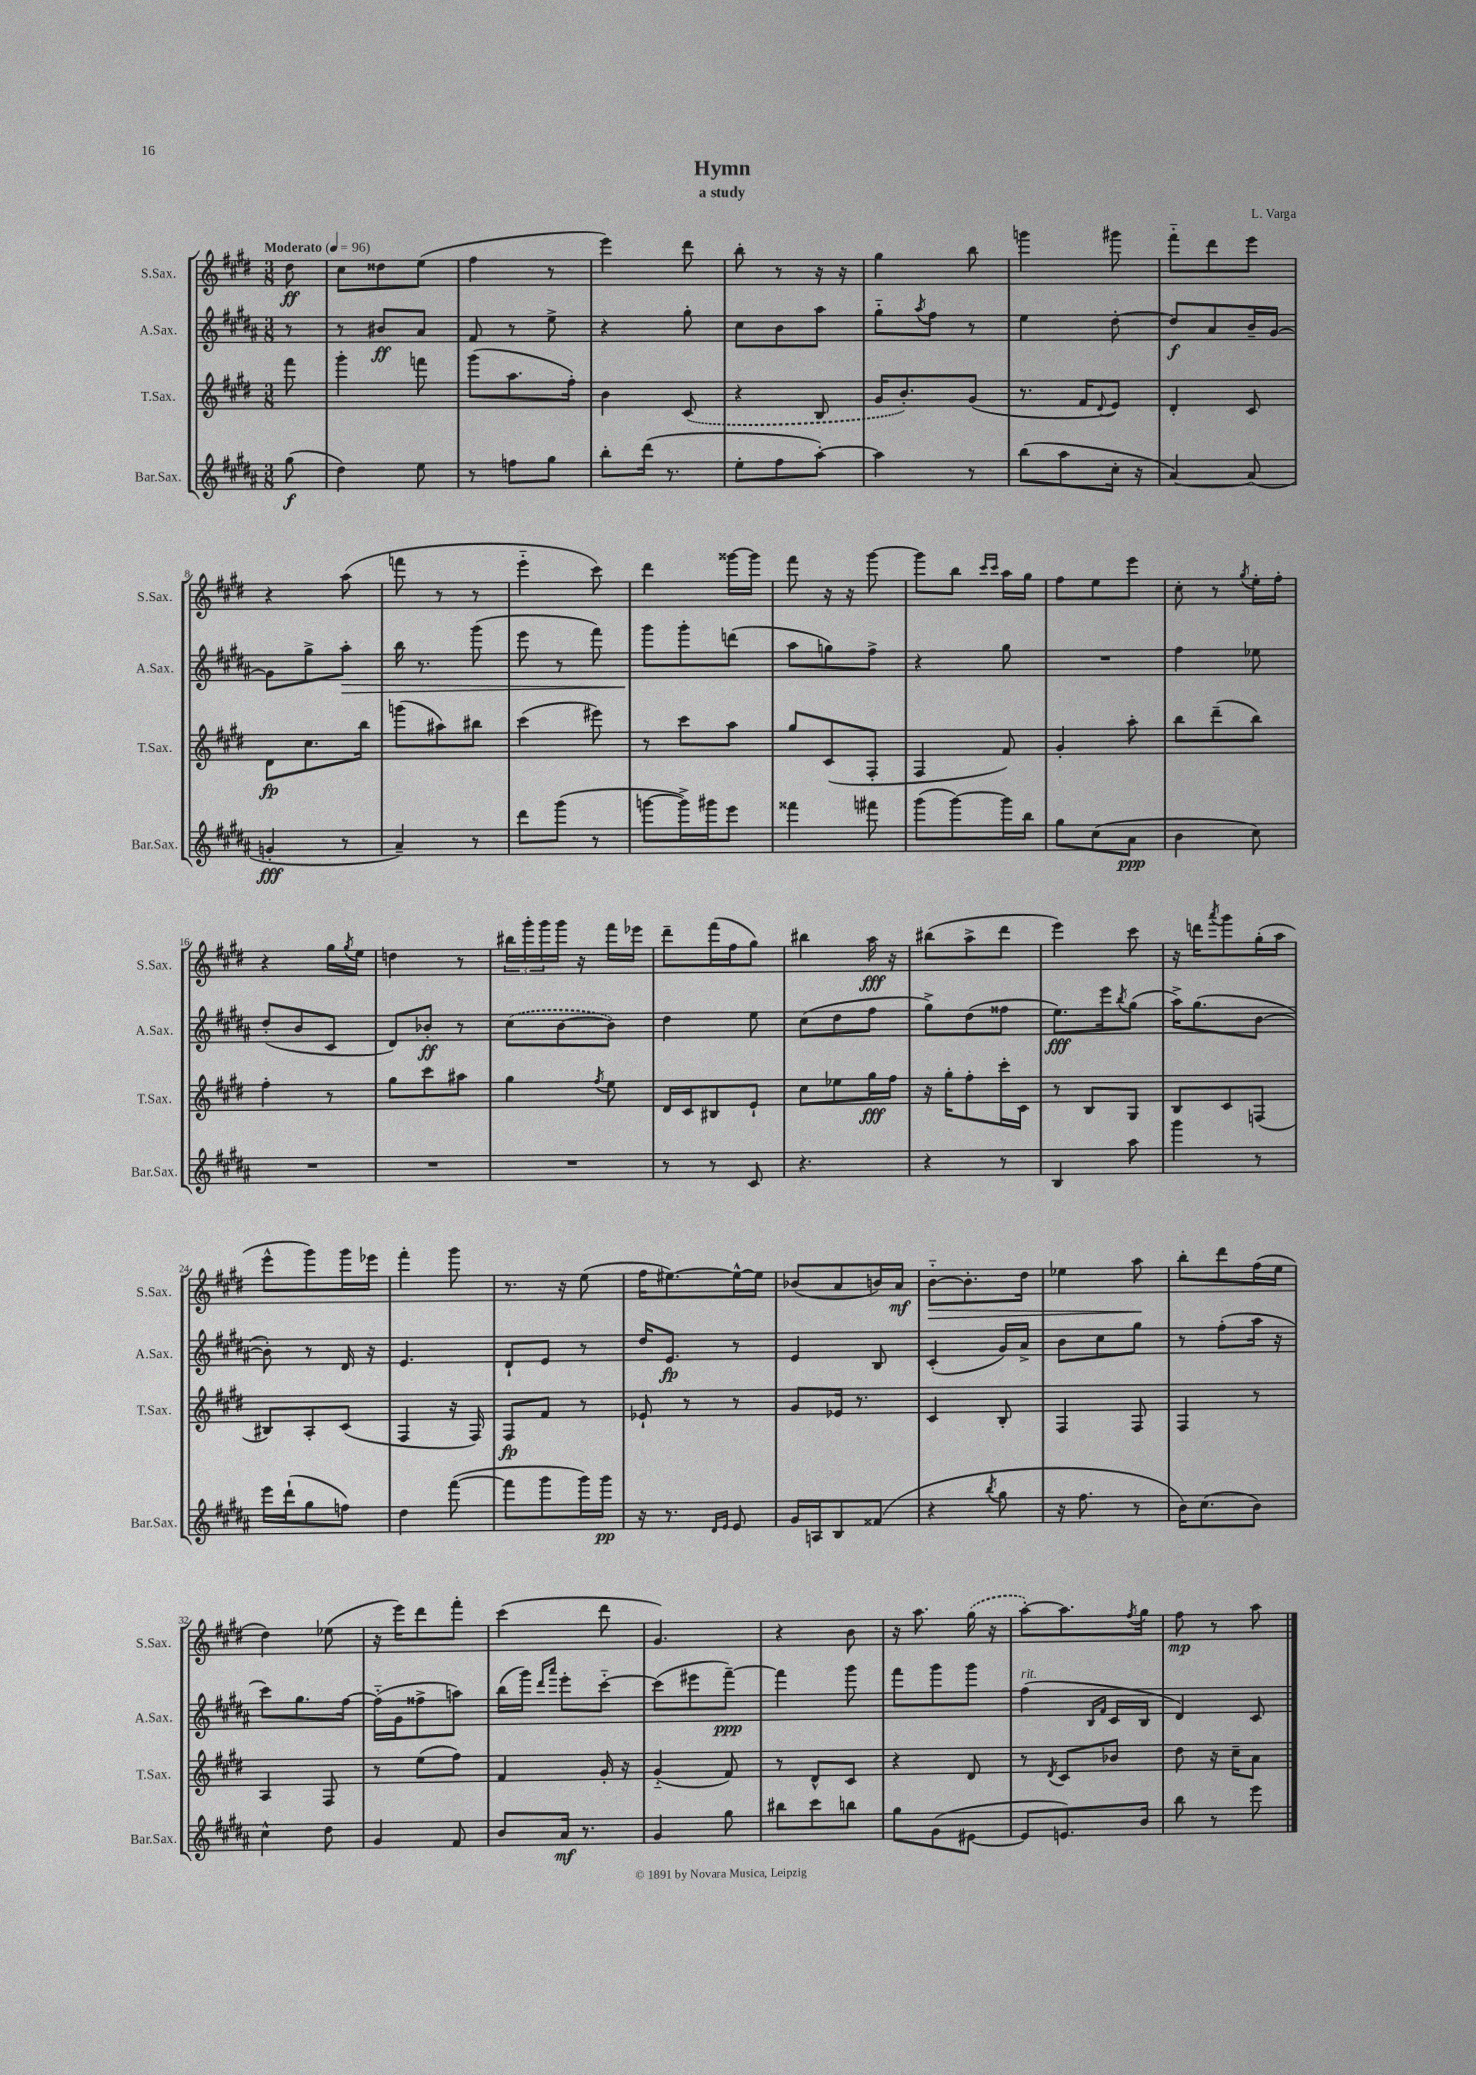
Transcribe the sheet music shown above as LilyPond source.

\header { title = "Hymn" composer = "L. Varga" subtitle = "a study" }
<<
\new StaffGroup <<
\new Staff = "s0" \with { instrumentName = "S.Sax." shortInstrumentName = "S.Sax." } {
    \clef treble \key e \major \numericTimeSignature \time 3/8 \partial 8 \tempo "Moderato" 4 = 96
    dis''8\ff |
    cis''8 disis''8 e''8( |
    fis''4 r8 |
    e'''4) dis'''8 |
    b''8-. r8 r16 r16 |
    gis''4 b''8 |
    g'''4 gis'''8 |
    fis'''8-_ dis'''8 e'''8 |
    r4 a''8( |
    f'''8 r8 r8 |
    e'''4-_ cis'''8) |
    dis'''4 gisis'''16~ gisis'''16 |
    fis'''8 r16 r16 gis'''8~ |
    gis'''8 b''8 \grace { cis'''16 cis'''16 } a''16 gis''16 |
    fis''8 e''8 e'''8 |
    cis''8-. r8 \acciaccatura { gis''8 } e''16-. fis''16-. |
    r4 gis''16 \acciaccatura { gis''8 } e''16 |
    d''4 r8 |
    \tuplet 3/2 { bis''16 gis'''16-. gis'''16 } gis'''16 r16 fis'''16 ees'''16 |
    dis'''8-- fis'''16( fis''16 gis''8) |
    bis''4 a''16\fff r16 |
    bis''8( a''8-> dis'''8 |
    e'''4) cis'''8 |
    r16 d'''16 \acciaccatura { a'''8 } gis'''8 gis''16-.( a''16 |
    e'''8-^ gis'''8) gis'''16 ees'''16 |
    fis'''4-. gis'''8 |
    r8. r16 e''8( |
    fis''16 eis''8.~) eis''16~-^ eis''16 |
    bes'8( a'8 b'16) a'16\mf |
    b'8~-_\> b'8.-. dis''16 |
    ees''4 a''8\! |
    b''8-. dis'''8 fis''16( e''16 |
    dis''4) ees''8( |
    r16 e'''16) dis'''8 fis'''8-. |
    cis'''4( dis'''8 |
    gis'4.) |
    r4 b'8 |
    r16 a''8. \once \slurDashed gis''16( r16 |
    a''8~-.) a''8. \acciaccatura { fis''8 } gis''16 |
    fis''8\mp r8 a''8 \bar "|." |
}
\new Staff = "s1" \with { instrumentName = "A.Sax." shortInstrumentName = "A.Sax." } {
    \clef treble \key b \major \numericTimeSignature \time 3/8 \partial 8
    r8 |
    r8 bis'8\ff ais'8 |
    fis'8 r8 e''8-> |
    r4 gis''8-. |
    cis''8 b'8 ais''8 |
    gis''8-_ \acciaccatura { ais''8 } fis''8 r8 |
    e''4 dis''8~-. |
    dis''8\f ais'8 b'16-- gis'16~ |
    gis'8 gis''8-> ais''8-.\> |
    b''16 r8. gis'''8( |
    e'''8 r8 fis'''8) |
    gis'''8\! gis'''8-. d'''8( |
    ais''8 g''8) fis''8-> |
    r4 gis''8 |
    R4. |
    fis''4 ees''8 |
    dis''8-.( b'8 cis'8 |
    dis'8) bes'8-.\ff r8 |
    \once \slurDashed cis''8( b'8~ b'8) |
    dis''4 e''8 |
    cis''8( dis''8 fis''8 |
    gis''8->) dis''8( fisis''8 |
    e''8.\fff) e'''16 \acciaccatura { b''8 } gis''8( |
    ais''16->) gis''8.( b'8~ |
    b'8-.) r8 dis'16 r16 |
    e'4. |
    dis'8-! e'8 r8 |
    dis''16 e'8.\fp r8 |
    e'4 b8 |
    cis'4-.( gis'16) ais'16-> |
    b'8 cis''8 gis''8 |
    r8 fis''8-.( ais''16 r16 |
    cis'''8) gis''8. fis''16~ |
    fis''16-_( gis'16 fisis''8-> a''8) |
    b''16( gis'''16) \grace { dis'''16 ais'''16 } e'''8-. cis'''8~-_ |
    cis'''8( eis'''8 fis'''8~--\ppp) |
    fis'''4 gis'''8 |
    fis'''8 gis'''8 gis'''8 |
    fis''4^\markup { \italic "rit." }( \grace { b16 fis'16 } cis'16 b16 |
    dis'4) cis'8 \bar "|." |
}
\new Staff = "s2" \with { instrumentName = "T.Sax." shortInstrumentName = "T.Sax." } {
    \clef treble \key e \major \numericTimeSignature \time 3/8 \partial 8
    fis'''8 |
    gis'''4-. f'''8 |
    gis'''8( a''8. fis''16-.) |
    b'4 \once \slurDashed cis'8( |
    r4 b8 |
    gis'16 b'8.-.) gis'8( |
    r8. fis'16 \appoggiatura { dis'8 } e'8) |
    dis'4-. cis'8 |
    dis'8\fp cis''8. b''16 |
    g'''8( ais''8) bis''8 |
    cis'''4( eis'''8) |
    r8 cis'''8 a''8 |
    gis''8 cis'8( fis8-. |
    fis4 fis'8) |
    gis'4-. a''8-. |
    b''8 dis'''8--( b''8) |
    fis''4-. r8 |
    gis''8 cis'''8 ais''8 |
    gis''4 \acciaccatura { fis''8 } e''8 |
    dis'16 cis'16 bis8 e'8-! |
    cis''8 ees''8 gis''16\fff fis''16 |
    r16 gis''16-. fis''8-. cis'''16-. cis'16 |
    r8 b8 gis8 |
    b8 cis'8 f8( |
    bis8) a8-. cis'8( |
    fis4 r16 fis16) |
    fis8\fp fis'8 r8 |
    ees'8-! r8 r8 |
    gis'8 ees'16 r8. |
    cis'4 b8-. |
    fis4 fis8 |
    fis4 r8 |
    a4 fis8 |
    r8 e''8( fis''8) |
    fis'4 gis'16-. r16 |
    gis'4-_( fis'8) |
    r8 dis'8-^ cis'8 |
    r4 dis'8 |
    r8 \acciaccatura { dis'8 } cis'8 bes'8 |
    dis''8 r16 cis''16-- a'8 \bar "|." |
}
\new Staff = "s3" \with { instrumentName = "Bar.Sax." shortInstrumentName = "Bar.Sax." } {
    \clef treble \key b \major \numericTimeSignature \time 3/8 \partial 8
    gis''8\f( |
    dis''4) e''8 |
    r8 f''8 gis''8 |
    b''8-. dis'''16( r8. |
    e''8-. fis''8 ais''8~-.) |
    ais''4 r8 |
    b''8( ais''8 cis''16-. r16 |
    ais'4~) ais'8( |
    g'4-.\fff r8 |
    ais'4--) r8 |
    dis'''8 gis'''8( r8 |
    g'''8~ g'''16->) gis'''16 e'''8 |
    fisis'''4 fis'''8 |
    gis'''8( gis'''8~) gis'''16 b''16 |
    gis''8 cis''8( ais'8\ppp |
    b'4 cis''8) |
    R4. |
    R4. |
    R4. |
    r8 r8 cis'8 |
    r4. |
    r4 r8 |
    b4 ais''8 |
    gis'''4 r8 |
    e'''16 dis'''16-!( gis''8 f''8) |
    dis''4 fis'''8~( |
    fis'''8 gis'''8 gis'''16) gis'''16\pp |
    r16 r8. \grace { dis'16 e'16 } e'8 |
    gis'16 a16 b8 fisis'8( |
    r4 \acciaccatura { b''8 } gis''8 |
    r16 fis''8. r8 |
    b'16) cis''8.( b'8) |
    cis''4-^ dis''8 |
    gis'4 fis'8 |
    b'8 ais'16\mf r8. |
    gis'4 gis''8 |
    bis''8 cis'''8 b''8 |
    gis''8 gis'8( eis'8~ |
    eis'8 e'8.) b'16 |
    b''8 r8 e'''8 \bar "|." |
}
>>
>>
